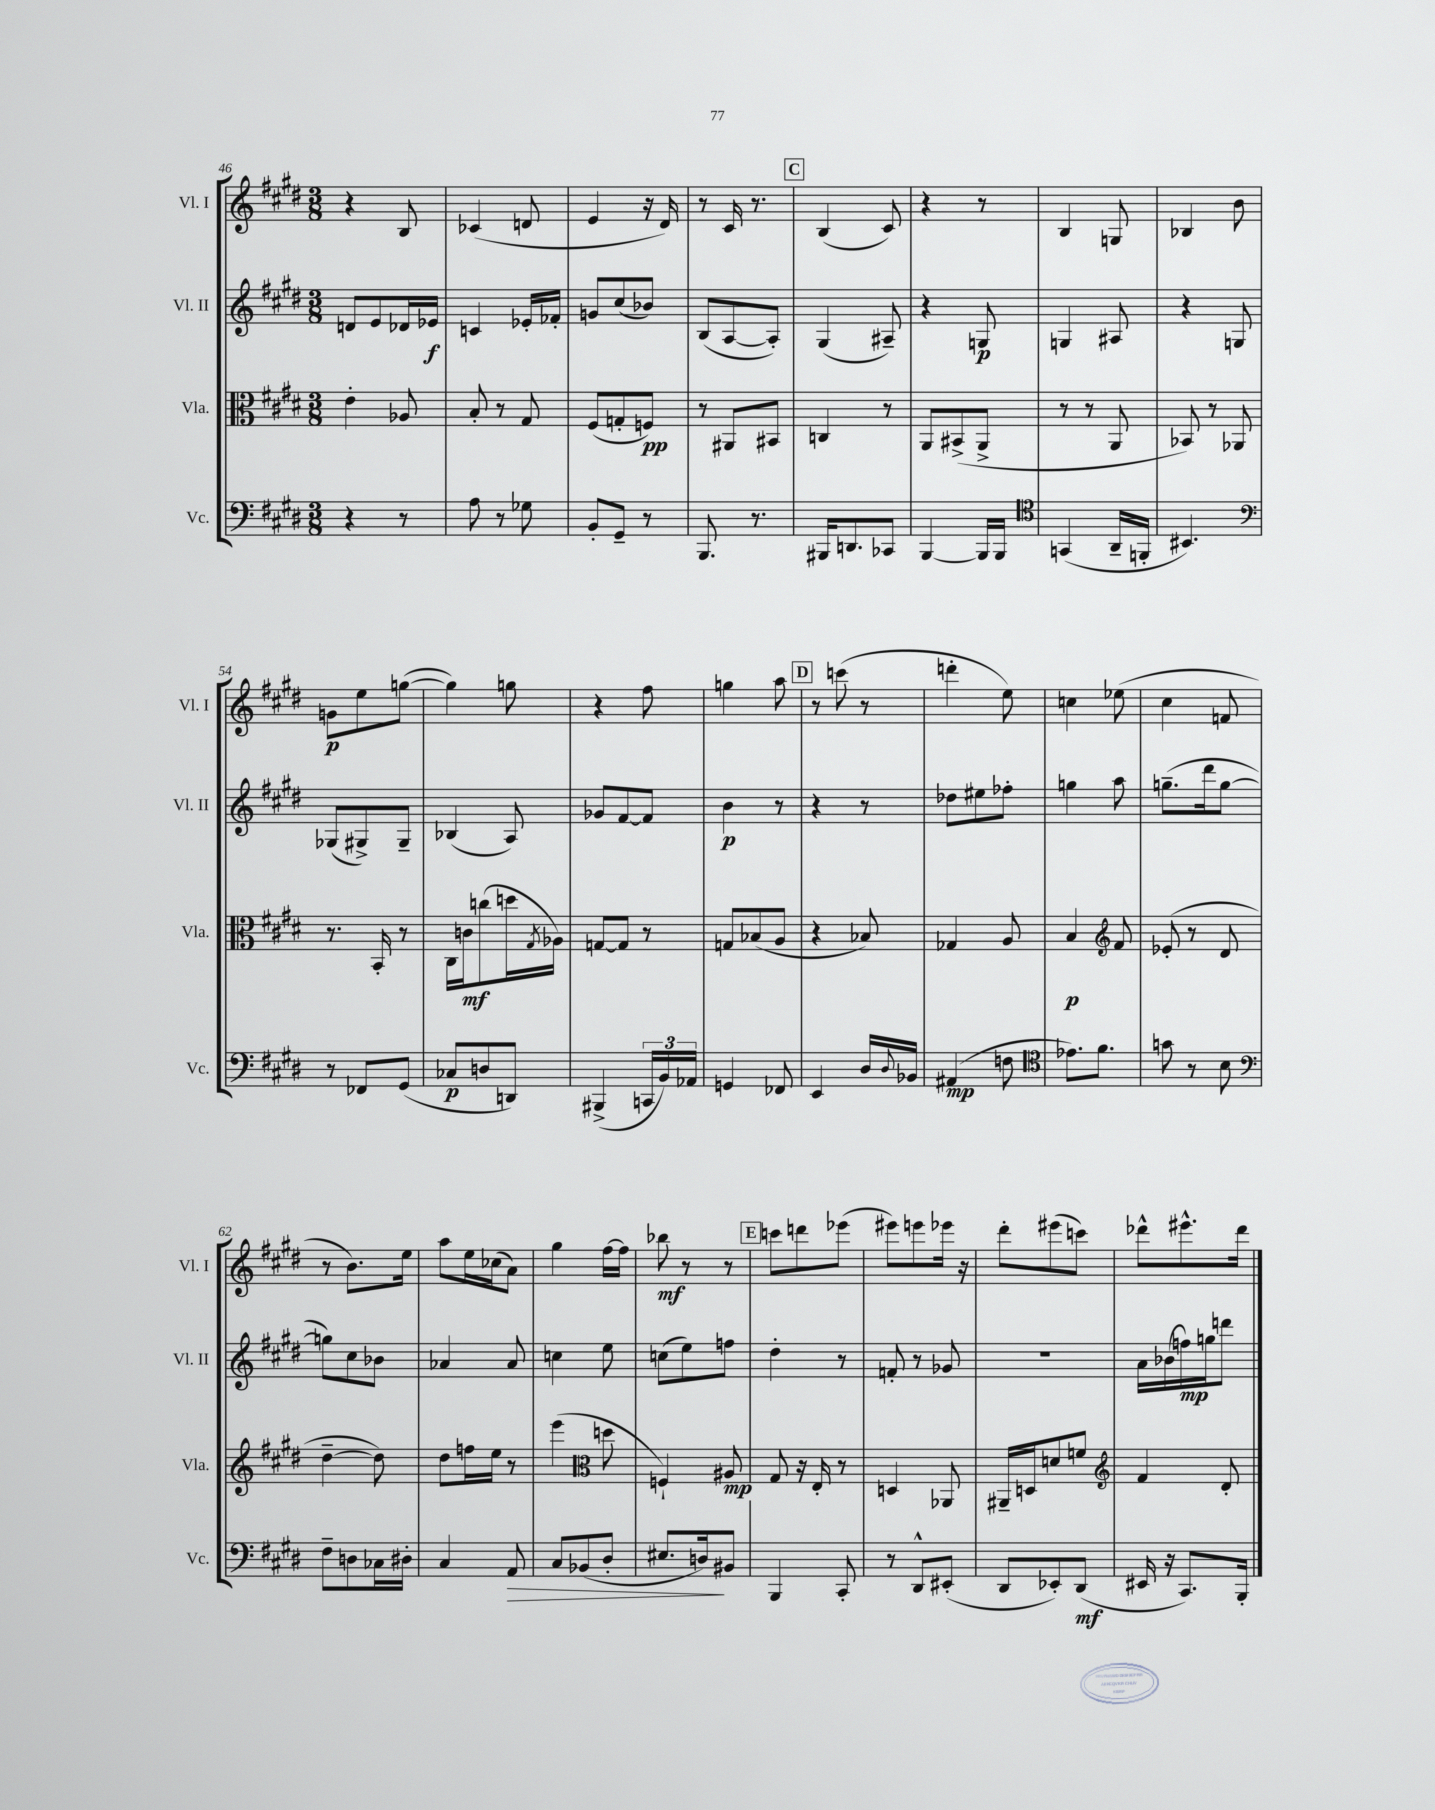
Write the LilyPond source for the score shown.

<<
\new StaffGroup <<
\new Staff = "s0" \with { instrumentName = "Vl. I" shortInstrumentName = "Vl. I" } {
    \clef treble \key e \major \numericTimeSignature \time 3/8
    r4 b8 |
    ces'4( d'8 |
    e'4 r16 dis'16) |
    r8 cis'16 r8. |
    \mark \markup { \box "C" } b4( cis'8) |
    r4 r8 |
    b4 g8 |
    bes4 b'8 |
    g'8\p e''8 g''8~( |
    g''4) g''8 |
    r4 fis''8 |
    g''4 a''8 |
    \mark \markup { \box "D" } r8 c'''8( r8 |
    d'''4-. e''8) |
    c''4 ees''8( |
    cis''4 f'8 |
    r8 b'8.) e''16 |
    a''8 e''16 ces''16( a'8) |
    gis''4 fis''16~ fis''16 |
    bes''8\mf r8 r8 |
    \mark \markup { \box "E" } c'''8 d'''8 ees'''8( |
    eis'''8) e'''8 ees'''16 r16 |
    dis'''8-. eis'''8( c'''8) |
    des'''8-^ eis'''8.-^ des'''16 \bar "|." |
}
\new Staff = "s1" \with { instrumentName = "Vl. II" shortInstrumentName = "Vl. II" } {
    \clef treble \key e \major \numericTimeSignature \time 3/8
    d'8 e'8 des'16 ees'16\f |
    c'4 ees'16-. fes'16-. |
    g'8 cis''8( bes'8) |
    b8( a8~ a8-.) |
    \mark \markup { \box "C" } gis4( ais8--) |
    r4 g8\p |
    g4 ais8 |
    r4 g8 |
    ges8( gis8->) gis8-- |
    bes4( a8) |
    ges'8 fis'8~ fis'8 |
    b'4\p r8 |
    \mark \markup { \box "D" } r4 r8 |
    des''8 eis''8 fes''8-. |
    g''4 a''8 |
    g''8.--( dis'''16 g''8~ |
    g''8) cis''8 bes'8 |
    aes'4 aes'8 |
    c''4 e''8 |
    c''8( e''8) f''8 |
    \mark \markup { \box "E" } dis''4-. r8 |
    f'8-. r8 ges'8 |
    R4. |
    a'16 bes'16( f''16\mp) g''16 d'''8 \bar "|." |
}
\new Staff = "s2" \with { instrumentName = "Vla." shortInstrumentName = "Vla." } {
    \clef alto \key e \major \numericTimeSignature \time 3/8
    e'4-. aes8 |
    b8-. r8 gis8 |
    fis8( g8-. f8\pp) |
    r8 ais,8 bis,8 |
    \mark \markup { \box "C" } c4 r8 |
    a,8 bis,8->( a,8-> |
    r8 r8 a,8 |
    bes,8) r8 aes,8 |
    r8. b,16-. r8 |
    cis16 c'16\mf c''8( d''16 \acciaccatura { gis8 } aes16) |
    g8~ g8 r8 |
    g8 bes8( a8 |
    \mark \markup { \box "D" } r4 bes8) |
    ges4 a8 |
    b4\p \clef treble fis'8 |
    ees'8-.( r8 dis'8 |
    dis''4~-- dis''8) |
    dis''8 f''16 e''16 r8 |
    e'''4( \clef alto d''8 |
    f4-!) ais8\mp |
    \mark \markup { \box "E" } gis8 r16 e16-. r8 |
    d4 aes,8 |
    ais,16-- d16 d'8 f'8 |
    \clef treble fis'4 dis'8-. \bar "|." |
}
\new Staff = "s3" \with { instrumentName = "Vc." shortInstrumentName = "Vc." } {
    \clef bass \key e \major \numericTimeSignature \time 3/8
    r4 r8 |
    a8 r8 ges8 |
    b,8-. gis,8-- r8 |
    b,,8. r8. |
    \mark \markup { \box "C" } bis,,16 d,8. ces,8 |
    b,,4~ b,,16 b,,16 |
    \clef tenor g,4( a,16-- f,16-. |
    bis,4.) |
    \clef bass r8 fes,8 gis,8( |
    ces8\p d8 d,8) |
    bis,,4->( \tuplet 3/2 { c,16 b,16) aes,16 } |
    g,4 fes,8 |
    \mark \markup { \box "D" } e,4 dis16 \appoggiatura { dis8 } bes,16 |
    ais,4\mp( f8 |
    \clef tenor ees'8.) fis'8. |
    g'8 r8 b8 |
    \clef bass fis8-- d8 ces16 dis16-. |
    cis4 a,8\> |
    cis8 bes,8( dis8-. |
    eis8. d16\!) bis,8 |
    \mark \markup { \box "E" } b,,4 cis,8-. |
    r8 dis,8-^ eis,8-.( |
    dis,8 ees,8-.) dis,8\mf( |
    eis,16 r16 cis,8.) b,,16-. \bar "|." |
}
>>
>>
\layout { \context { \Score currentBarNumber = #46 } }
